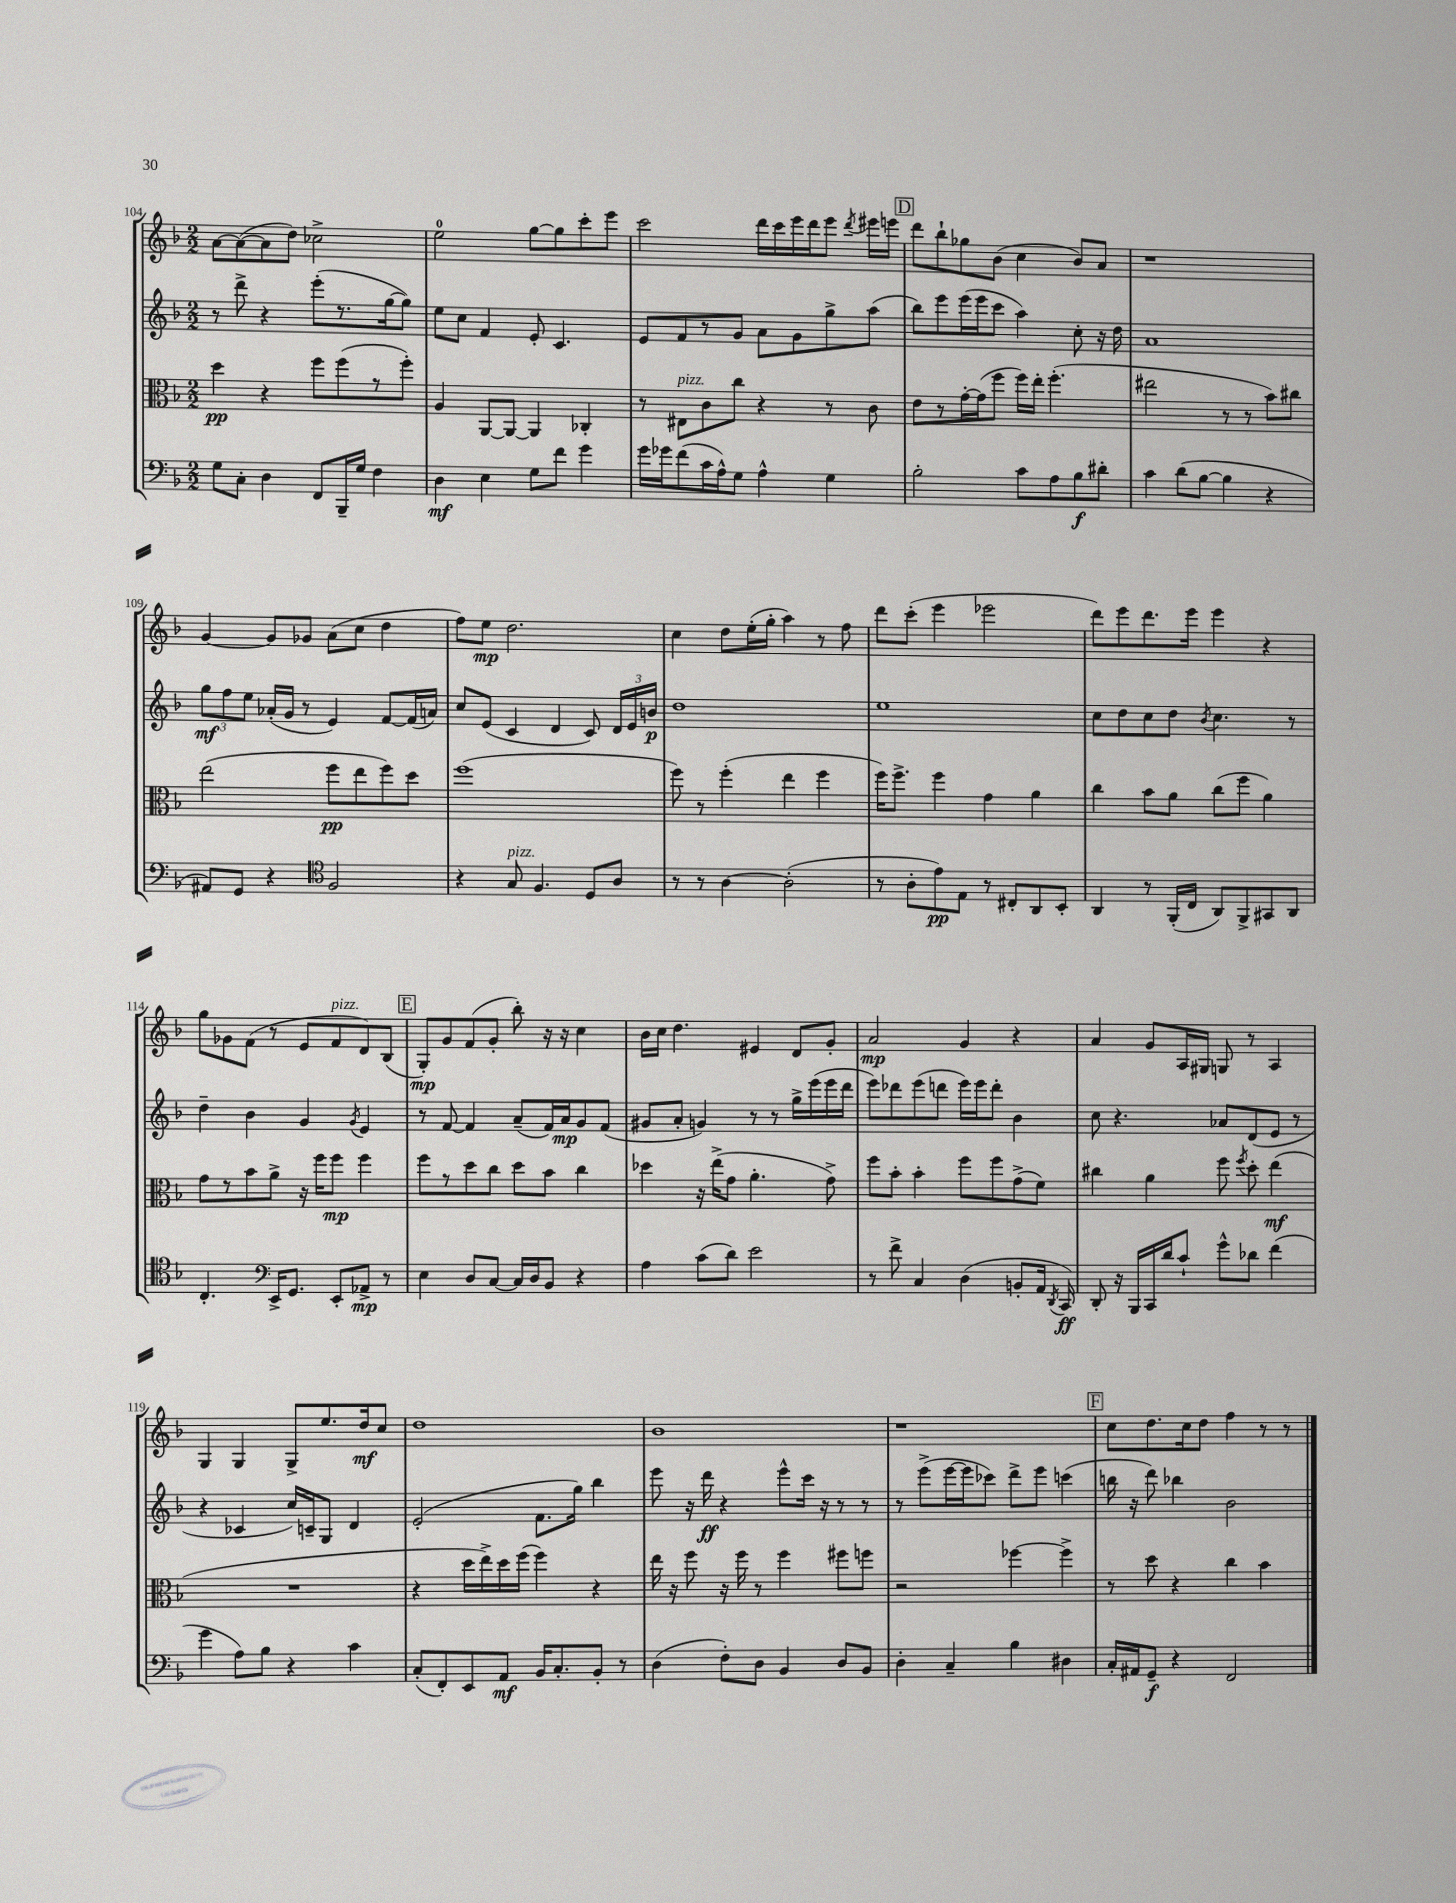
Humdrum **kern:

**kern	**kern	**kern	**kern
*staff4	*staff3	*staff2	*staff1
*clefF4	*clefC3	*clefG2	*clefG2
*k[b-]	*k[b-]	*k[b-]	*k[b-]
*M2/2	*M2/2	*M2/2	*M2/2
8G\L	4dd\	8r	[8a\L
8C'\J	.	8ddd^\	(8a\_
4D\	4r	4r	8a\]
.	.	.	8dd\J)
8FF/L	8ff\L	(8eee'\L	2cc-^\
16BBB-~/L	(8ff\	8.r	.
16G/JJ	.	.	.
4F\	8r	.	.
.	.	[16gg\k	.
.	8ff'\J)	8gg\]J)	.
=	=	=	=
4D\	4A/	8ee\L	2ee\
.	.	8cc\J	.
4E\	[8AA/L	4f/	.
.	8AA/_J	.	.
8G\L	4AA/]	8e'/	[8gg\L
8f\J	.	4.c/	8gg\]
4g\	4C-'/	.	8ccc'\
.	.	.	8eee\J
=	=	=	=
16g\LL	8r	8e/L	2ccc\
16g-\J	.	.	.
(8f\	8E#\L	8f/	.
16c\L	8c\	8r	.
16A^^\J)	.	.	.
8G\J	8cc\J	8g/J	.
4A^^\	4r	8a\L	16ddd\LL
.	.	.	16ccc\
.	.	8g\	16eee\
.	.	.	16ddd\J
4G\	8r	8gg^\	8eee\J
.	.	.	8qddd/
.	8c\	(8aa\J	16eee#\LL
.	.	.	16eee\JJ
=	=	=	=
2B-'\	8e\L	8bb-\L)	8ddd\L
.	8r	8eee\	8bb-`\
.	[16g'\L	(16eee\L	8gg-\
.	(16g\]J	16eee\J	.
.	8ff\J	8ccc\J	(8b-\J
8c\L	16ff\LL)	4aa\)	4cc\
.	16ee'\JJ	.	.
8A\	(4.ff'\	.	.
8B-\	.	8cc'\	8b-/L)
8d#'\J	.	16r	8a/J
.	.	16dd\	.
=	=	=	=
4c\	2ee#\	1a	1r
(8d\L	.	.	.
[8B-\J	.	.	.
4B-\]	8r	.	.
.	8r	.	.
4r	8b-\L)	.	.
.	8cc#\J	.	.
=	=	=	=
8AA#/L)	(2ee\	12gg\L	[4g/
.	.	12ff\	.
8GG/J	.	.	.
.	.	12ee\J	.
4r	.	(16a-'/LL	8g/]L
.	.	16g/JJ	.
.	.	8r	8g-/J
*clefC4	*	*	*
2F/	8ff\L	4e/)	(8a\L
.	8ee\	.	8cc\J
.	8ff\)	[8f/L	4dd\
.	8dd\J	(16f/]L	.
.	.	16a/JJ)	.
=	=	=	=
4r	(1ff	8cc/L	8ff\L)
.	.	(8e/J	8ee\J
8G/	.	4c/	2.dd\
4.F/	.	.	.
.	.	4d/	.
8D/L	.	8c/)	.
8A/J	.	24d/LL	.
.	.	24e/	.
.	.	24b/JJ	.
=	=	=	=
8r	8ff\)	1dd	4cc\
8r	8r	.	.
[4A\	(4ff'\	.	8dd\L
.	.	.	(16ee'\L
.	.	.	16gg'\JJ
(2A'\]	4ee\	.	4aa\)
.	4ff\	.	8r
.	.	.	8ff\
=	=	=	=
8r	16ff\LK)	1ee	8ddd\L
.	8.ff^\J	.	.
8A'\L	.	.	(8ccc'\J
8e\)	4ff\	.	4eee\
8E\J	.	.	.
8r	4g\	.	2eee-\
8C#'/L	.	.	.
8AA/	4a\	.	.
8BB-'/J	.	.	.
=	=	=	=
4AA/	4cc\	8cc\L	8ddd\L)
.	.	8dd\	8eee\
8r	8b-\L	8cc\	8.ddd\
(16FF'/LL	8a\J	8dd\J	.
16C/JJ	.	.	16eee\Jk
.	.	8qb-/	.
8AA/L)	(8cc\L	4.cc\	4eee\
8FF^/	8ff\J	.	.
8GG#/	4a\)	.	4r
8AA/J	.	8r	.
=	=	=	=
4.C'/	8g\L	4dd~\	8gg\L
.	8r	.	8g-\
.	8b-\	4b-\	(8f\J
*clefF4	*	*	*
16EE^/LK	8a^\J	.	8r
8.GG/J	.	.	.
.	16r	4g/	8e/L
.	16ff\LK	.	.
8EE'/L	8ff\J	.	8f/
.	.	8qg/	.
8AA-^/J	4ff\	4e/	8d/)
8r	.	.	(8B-/J
=	=	=	=
4E\	8ff\L	8r	8G'/L)
.	8r	[8f/	8g/
8D/L	8dd\	4f/]	(8f/
[8C/J	8cc\J	.	8g'/J
16C/]LL	8dd\L	(8a~/L	8bb-'\)
16D/J	.	.	.
8BB-/J	8b-\J	16f/L)	16r
.	.	16a/J	16r
4r	4cc\	8g/	4cc\
.	.	(8f/J	.
=	=	=	=
4A\	4dd-\	8g#/L	16b-\LL
.	.	.	16cc\JJ
.	.	8a'/J	4.dd\
(8c\L	16r	4g/)	.
.	(16ee^\LK	.	.
8d\J)	8g\J	.	.
2e\	4.a'\	8r	4e#/
.	.	8r	.
.	.	16gg^\LL	8d/L
.	.	(16eee\	.
.	8g^\)	16eee\	8g'/J
.	.	16ddd\JJ	.
=	=	=	=
8r	8ff\L	8eee\L)	2a/
8f^\	8b-'\J	8ddd-\	.
4C/	4b-'\	(8eee\	.
.	.	8ddd\J	.
(4D\	8ff\L	16eee\LL)	4g/
.	.	16eee\J	.
.	8ff\	8ddd'\J	.
8BB'/L	(8g^\	4b-\	4r
16AA/Jk	8f\J)	.	.
8qDD/	.	.	.
16CC/)	.	.	.
=	=	=	=
8DD'/	4cc#\	8cc\	4a/
16r	.	4.r	.
16BBB-/LL	.	.	.
16CC/	4a\	.	8g/L
16d/J	.	.	.
8c`/J	.	.	16A/L
.	.	.	16G#/JJ
8g^^\L	8ff\	8a-/L	8G/
.	8qff/	.	.
8d-\J	8dd'\	(8d/	8r
(4f\	(4ee\	8e/J	4A/
.	.	8r	.
=	=	=	=
4g\	1r	4r	4G/
8A\L)	.	4c-/	4G/
8B-\J	.	.	.
4r	.	16cc/LL)	8G^/L
.	.	16c~/J	.
.	.	8G/J	8.ee/
4c\	.	4d/	.
.	.	.	16dd/k
.	.	.	8cc/J
=	=	=	=
(8C'/L	4r	(2e'/	1dd
8FF'/)	.	.	.
8EE/	16dd\LL	.	.
.	16ee^\)	.	.
8AA/J	16dd\	.	.
.	(16ff\JJ	.	.
16BB-/LK	4ff\)	8.f\L	.
8.C'/	.	.	.
.	.	16gg\Jk)	.
8BB-'/J	4r	4bb-\	.
8r	.	.	.
=	=	=	=
(4D\	16ee\	8eee\	1b-
.	16r	.	.
.	8ff\	16r	.
.	.	16ddd\	.
8F'\L)	16r	4r	.
.	16ff\	.	.
8D\J	8r	.	.
4BB-/	4ff\	8eee^^\L	.
.	.	16ccc\Jk	.
.	.	16r	.
8D/L	8ff#\L	8r	.
8BB-/J	8ff\J	8r	.
=	=	=	=
4D'\	2r	8r	1r
.	.	(8eee^\L	.
4C~/	.	[16eee\L	.
.	.	16eee\]J	.
.	.	8ccc-\J)	.
4B-\	[4ff-\	8ddd^\L	.
.	.	8eee\J	.
4D#\	4ff-^\]	(4ccc\	.
=	=	=	=
16C'/LL	8r	16bb\	8cc\L
16AA#/J	.	16r	.
8GG~/J	8dd\	8ddd\)	8.dd\
4r	4r	4bb-\	.
.	.	.	16cc\k
.	.	.	8dd\J
2FF/	4cc\	2b-\	4ff\
.	4b-\	.	8r
.	.	.	8r
==	==	==	==
*-	*-	*-	*-
